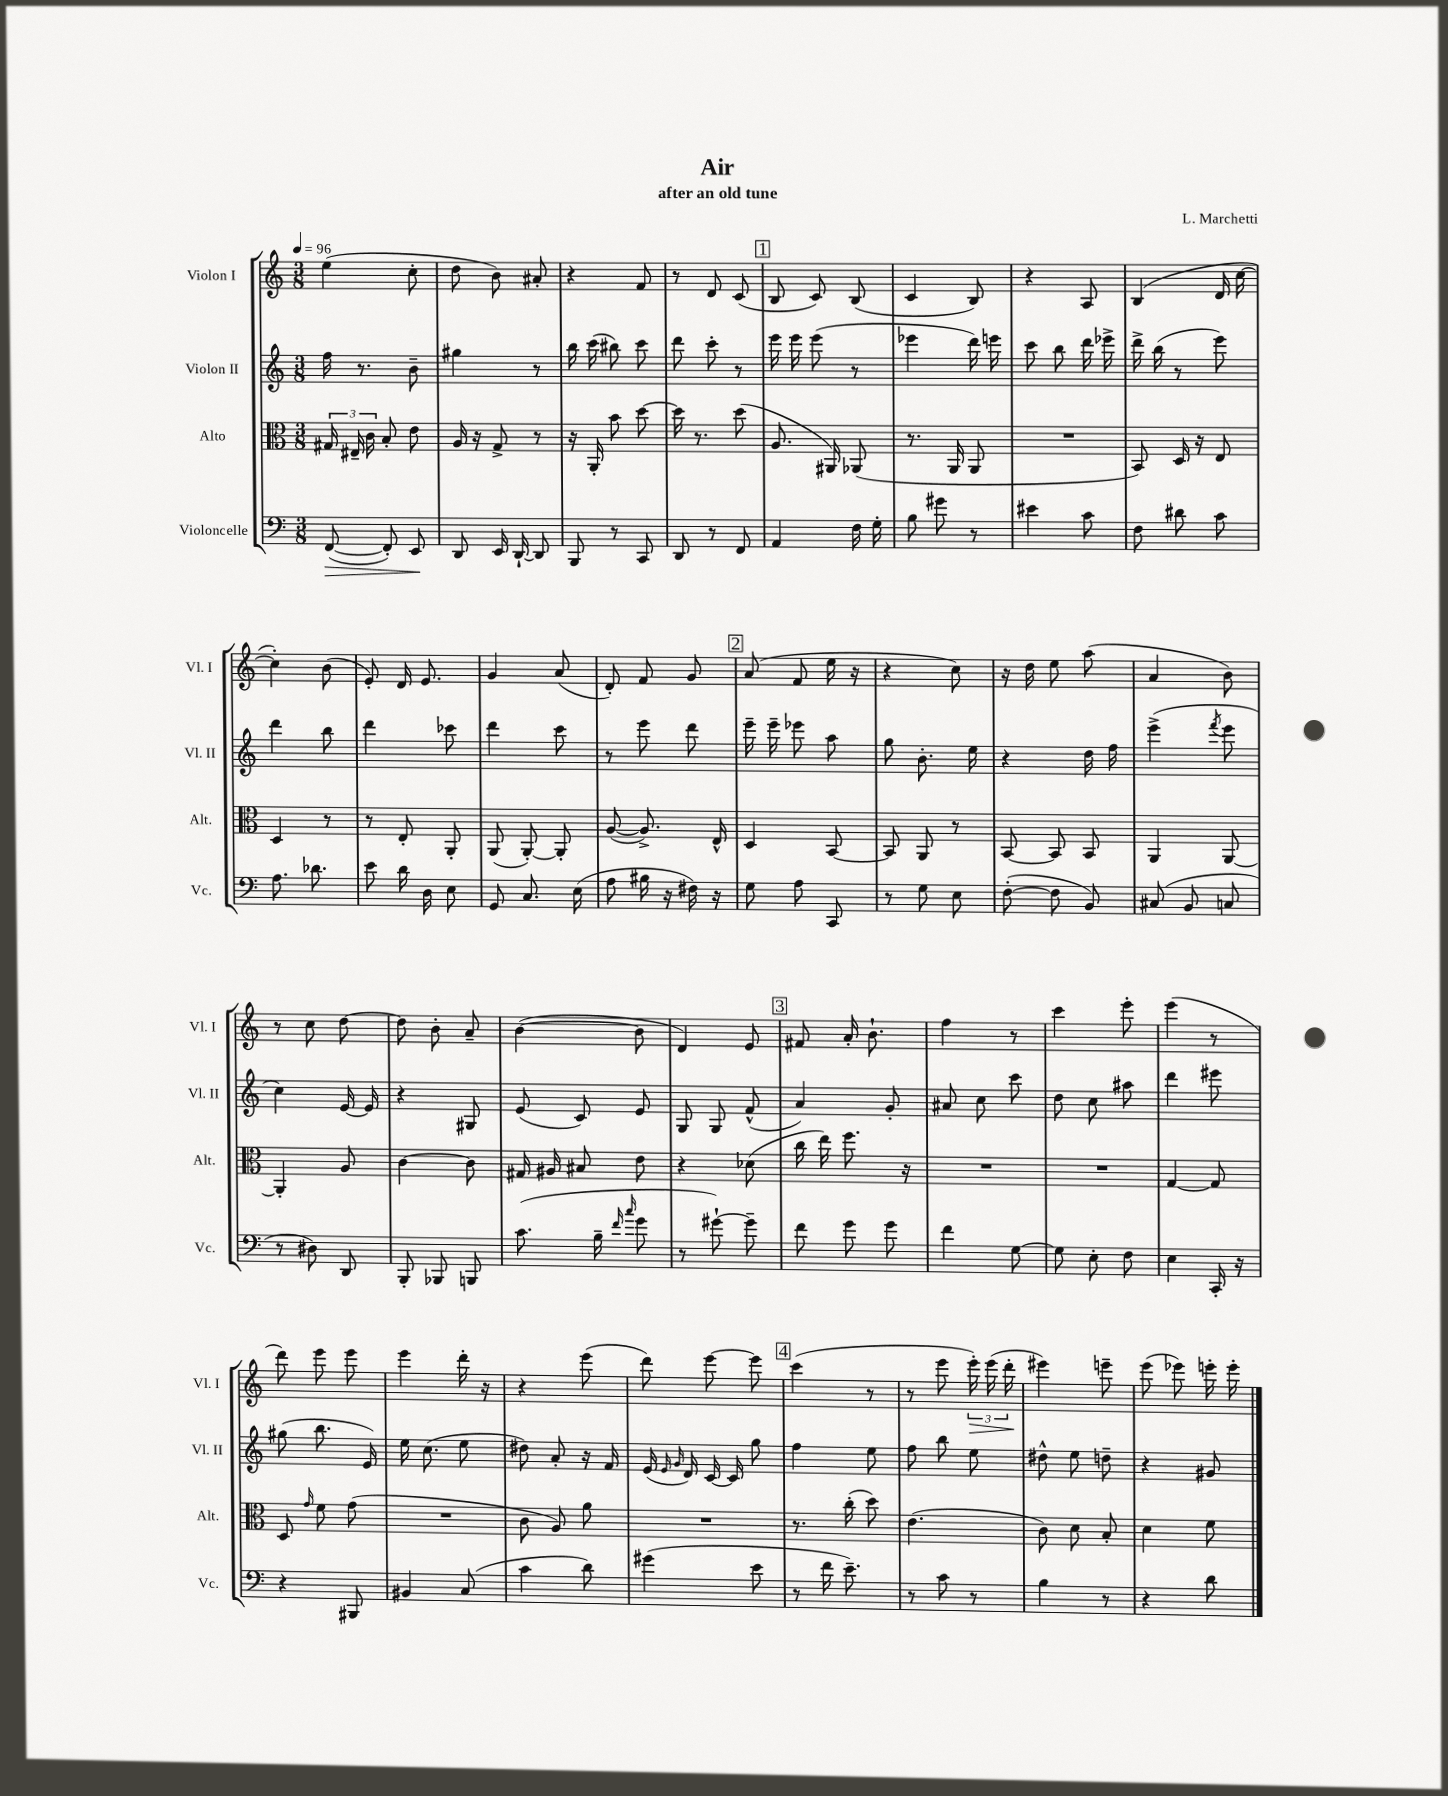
\header { title = "Air" composer = "L. Marchetti" subtitle = "after an old tune" }
<<
\new StaffGroup <<
\new Staff = "s0" \with { instrumentName = "Violon I" shortInstrumentName = "Vl. I" } {
    \clef treble \key c \major \numericTimeSignature \time 3/8 \tempo 4 = 96
    \autoBeamOff e''4( c''8-. |
    d''8 b'8) ais'8-. |
    r4 f'8 |
    r8 d'8 c'8( |
    \mark \markup { \box "1" } b8 c'8) b8( |
    c'4 b8) |
    r4 a8 |
    b4( d'16 c''16~ |
    c''4-.) b'8( |
    e'8-.) d'16 e'8. |
    g'4 a'8( |
    d'8-.) f'8 g'8 |
    \mark \markup { \box "2" } a'8( f'8 e''16 r16 |
    r4 c''8) |
    r16 d''16 e''8 a''8( |
    a'4 b'8) |
    r8 c''8 d''8~ |
    d''8 b'8-. a'8-- |
    b'4~( b'8 |
    d'4) e'8 |
    \mark \markup { \box "3" } fis'8 a'16-. b'8.-! |
    f''4 r8 |
    c'''4 e'''8-. |
    e'''4( r8 |
    d'''8) e'''8 e'''8 |
    e'''4 d'''16-. r16 |
    r4 e'''8( |
    d'''8) e'''8~ e'''8 |
    \mark \markup { \box "4" } c'''4( r8 |
    r8 e'''8 \tuplet 3/2 { e'''16-.\>) e'''16( d'''16-.\! } |
    eis'''4) e'''8-- |
    e'''8( ees'''8) e'''16-. e'''16-. \bar "|." |
}
\new Staff = "s1" \with { instrumentName = "Violon II" shortInstrumentName = "Vl. II" } {
    \clef treble \key c \major \numericTimeSignature \time 3/8
    \autoBeamOff f''16 r8. b'8-- |
    gis''4 r8 |
    b''16 c'''16( bis''8) c'''8 |
    d'''8 c'''8-. r8 |
    \mark \markup { \box "1" } e'''16 e'''16 e'''8( r8 |
    ees'''4 d'''16) e'''16 |
    c'''8 b''8 d'''16 ees'''16-> |
    d'''16-> b''16( r8 e'''8) |
    d'''4 b''8 |
    d'''4 ces'''8 |
    d'''4 c'''8 |
    r8 e'''8 d'''8 |
    \mark \markup { \box "2" } e'''16-- e'''16-- ees'''8 a''8 |
    g''8 b'8.-. e''16 |
    r4 d''16 f''16 |
    e'''4->( \acciaccatura { f'''8 } e'''8 |
    c''4) e'16~ e'16 |
    r4 gis8 |
    e'8( c'8) e'8 |
    g8 g8 f'8-^( |
    \mark \markup { \box "3" } a'4) g'8-. |
    ais'8 c''8 c'''8 |
    d''8 c''8 ais''8 |
    d'''4 eis'''8 |
    gis''8( b''8. e'16) |
    e''16 c''8.( e''8 |
    dis''8) a'8-. r16 f'16 |
    e'16( \grace { e'16 g'16 } d'16) c'16~ c'16 g''8 |
    \mark \markup { \box "4" } f''4 e''8 |
    f''8 b''8 e''8 |
    dis''8-^ e''8 d''8-- |
    r4 gis'8 \bar "|." |
}
\new Staff = "s2" \with { instrumentName = "Alto" shortInstrumentName = "Alt." } {
    \clef alto \key c \major \numericTimeSignature \time 3/8
    \autoBeamOff \tuplet 3/2 { gis16 eis16-- c'16 } b8-. e'8 |
    a16 r16 g8-> r8 |
    r16 a,16-. b'8 d''8~ |
    d''16 r8. d''8( |
    \mark \markup { \box "1" } a8. ais,16) aes,8( |
    r8. a,16 a,8 |
    R4. |
    b,8) d16 r16 e8 |
    d4 r8 |
    r8 e8-. a,8-. |
    a,8( a,8~-.) a,8-. |
    a8~( a8.->) e16-^ |
    \mark \markup { \box "2" } d4 b,8~ |
    b,8 a,8 r8 |
    b,8~ b,8 b,8 |
    a,4 a,8~ |
    a,4-. a8 |
    c'4~ c'8 |
    gis16 ais16 bis8 e'8 |
    r4 des'8( |
    \mark \markup { \box "3" } c''16 e''16) f''8. r16 |
    R4. |
    R4. |
    g4~ g8 |
    d8 \grace { g'16 } f'8 g'8( |
    R4. |
    c'8 a8) a'8 |
    R4. |
    \mark \markup { \box "4" } r8. c''16-.( d''8) |
    e'4.( |
    c'8) d'8 b8-. |
    d'4 f'8 \bar "|." |
}
\new Staff = "s3" \with { instrumentName = "Violoncelle" shortInstrumentName = "Vc." } {
    \clef bass \key c \major \numericTimeSignature \time 3/8
    \autoBeamOff f,8~\>( f,8-.) e,8\! |
    d,8 e,16 d,16~-! d,8 |
    b,,8 r8 c,8 |
    d,8 r8 f,8 |
    \mark \markup { \box "1" } a,4 f16 g16-. |
    b8 gis'8 r8 |
    eis'4 c'8 |
    f8 dis'8 c'8 |
    a8. des'8. |
    e'8 d'16 d16 e8 |
    g,8 c8. e16( |
    a8 bis16 r16 fis16) r16 |
    \mark \markup { \box "2" } g8 a8 c,8 |
    r8 g8 e8 |
    f8~-.( f8 b,8) |
    cis8( b,8 c8 |
    r8 dis8) d,8 |
    b,,8-. bes,,8 b,,8 |
    c'8.( b16-- \grace { f'16 c''16 } g'8 |
    r8 gis'8~-!) gis'8-- |
    \mark \markup { \box "3" } f'8 g'8 g'8 |
    f'4 g8~ |
    g8 e8-. f8 |
    e4 c,16-. r16 |
    r4 bis,,8 |
    bis,4 c8( |
    c'4 d'8) |
    gis'4( e'8 |
    \mark \markup { \box "4" } r8 f'16 e'8.--) |
    r8 c'8 r8 |
    b4 r8 |
    r4 d'8 \bar "|." |
}
>>
>>
\layout { \context { \Score \remove "Bar_number_engraver" } }
